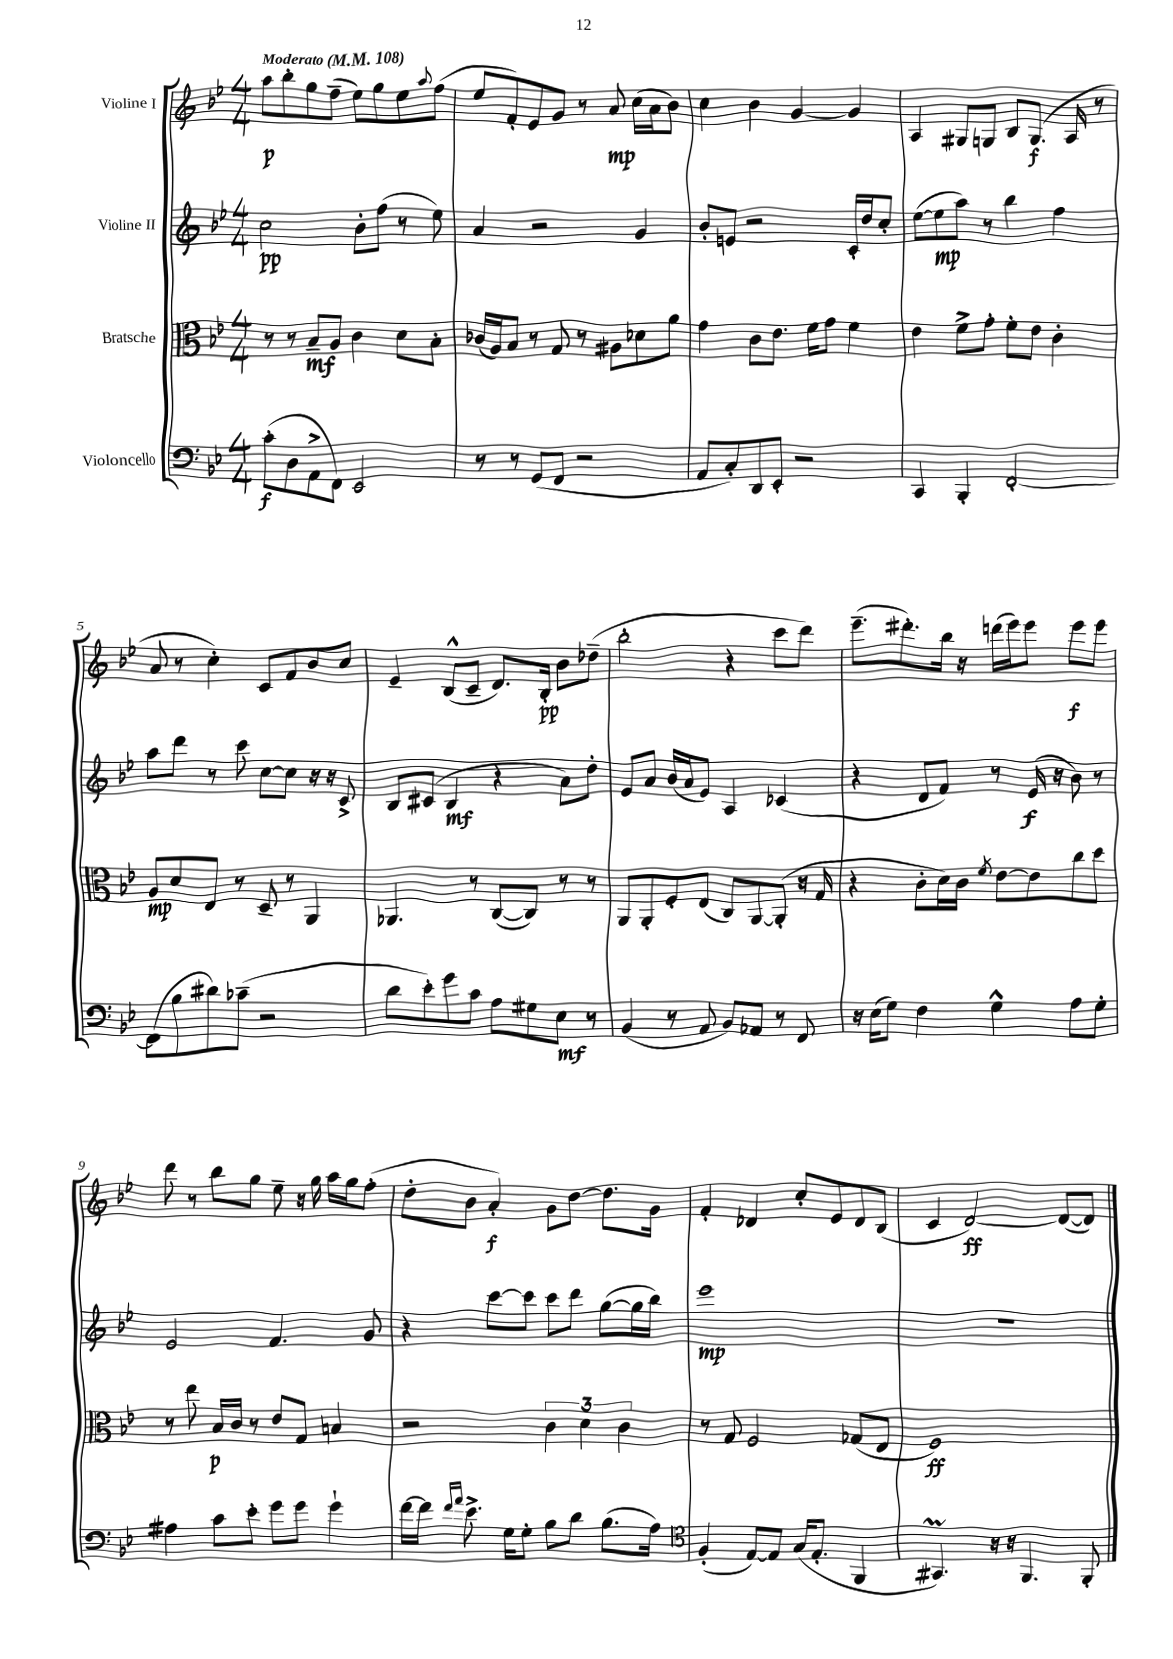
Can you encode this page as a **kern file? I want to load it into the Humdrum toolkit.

**kern	**kern	**kern	**kern
*staff4	*staff3	*staff2	*staff1
*clefF4	*clefC3	*clefG2	*clefG2
*k[b-e-]	*k[b-e-]	*k[b-e-]	*k[b-e-]
*M4/4	*M4/4	*M4/4	*M4/4
*MM108	*MM108	*MM108	*MM108
(8c'	8r	2cc	8aa
8D	8r	.	8bb-'
8AA^	8B-~	.	8gg
8FF)	8A	.	(8ff~
2EE-	4c	8b-'	8ee-)
.	.	(8ff	8gg
.	8d	8r	8ee-
.	.	.	8qqaa
.	8B-'	8ee-)	(8ff
=	=	=	=
8r	(16c-	4a	8ee-
.	16A)	.	.
8r	8B-	.	8f')
(8GG	8r	2r	8e-
8FF	8G	.	8g
2r	8r	.	8r
.	8A#	.	8a
.	8d-	4g	(16cc
.	.	.	16a
.	8a	.	8b-)
=	=	=	=
8AA	4g	8b-'	4cc
8C')	.	8e	.
8DD	8c	2r	4b-
8EE-'	8.e-	.	.
2r	.	.	[4g
.	16f	.	.
.	8g	.	.
.	4f	16c'	4g]
.	.	16dd	.
.	.	8cc'	.
=	=	=	=
4CC	4e-	([8ee-	4A
.	.	8ee-]	.
4BBB-'	8f^	8aa)	8G#
.	8g'	8r	8G
[2FF'	8f'	4bb-	8B-
.	8e-	.	(8.G
.	4c'	4ff	.
.	.	.	16A
.	.	.	8r
=	=	=	=
(8FF]	8A	8aa	8a
8B-	8d	8ddd	8r
8d#)	8E-	8r	4cc')
(8c-~	8r	8ccc	.
2r	8D~	[8cc	8c
.	8r	8cc]	8f
.	4AA	16r	8b-
.	.	16r	.
.	.	8c^	8cc
=	=	=	=
8d	4.AA-	8B-	4e-~
8e-')	.	(8c#	.
8g	.	4B-	(8B-^^
8c	8r	.	8c~
8A	([8C	4r	8.d)
8G#	8C])	.	.
.	.	.	16B-'
8E-	8r	8a)	8b-
8r	8r	8dd'	(8dd-~
=	=	=	=
(4BB-	8AA	8e-	2bb-'
.	8AA'	8a	.
8r	8F'	(16b-	.
.	.	16a	.
8AA	(8E-	8e-)	.
8BB-)	8C)	4A	4r
8AA-	[8AA	.	.
8r	(8AA']	(4c-	8ccc
8FF	16r	.	8ddd)
.	16G	.	.
=	=	=	=
16r	4r	4r	(8.eee-~
(16E-	.	.	.
8G)	.	.	.
.	.	.	8.ddd#')
4F	8c'	8d	.
.	16d)	8f)	16bb-
.	16c	.	16r
.	8qf	.	.
4G^^	[8e-	8r	(16ddd
.	.	.	16eee-)
.	8e-]	(16e-	8eee-
.	.	16r	.
8A	8cc	8b-)	8eee-
8G'	8dd	8r	8eee-
=	=	=	=
4A#	8r	2e-	8ddd
.	8ee-	.	8r
8c	16B-	.	8bb-
.	16c	.	.
8e-'	8r	.	8gg
8g	8e-	4.f	8ee-~
8g	8G	.	16r
.	.	.	16gg
4g`	4B	.	16aa
.	.	.	16gg
.	.	8g	(8ff'
=	=	=	=
[16f	2r	4r	8dd'
16f]	.	.	.
16qqf	.	.	.
16qqa	.	.	.
8.e-^	.	.	8b-
.	.	[8ccc	4a')
16G	.	.	.
8G'	.	8ccc]	.
8B-	6c	8ccc	8g
8d	.	8ddd	[8dd
.	6d	.	.
(8.B-	.	([8gg	8.dd]
.	6c	.	.
.	.	16gg]	.
16A)	.	16bb-)	16g
=	=	=	=
*clefC4	*	*	*
(4F'	8r	1eee-	4f'
.	8G	.	.
[8E-)	2F	.	4d-
8E-]	.	.	.
(16G	.	.	8cc'
8.E-'	.	.	.
.	.	.	8e-
4FF	(8G-	.	8d-
.	8E-	.	(8B-
=	=	=	=
4.GG#)	1F)	1r	4c
.	.	.	[2d)
16r	.	.	.
16r	.	.	.
4.FF	.	.	.
.	.	.	(8d_
8FF'	.	.	8d])
==	==	==	==
*-	*-	*-	*-
